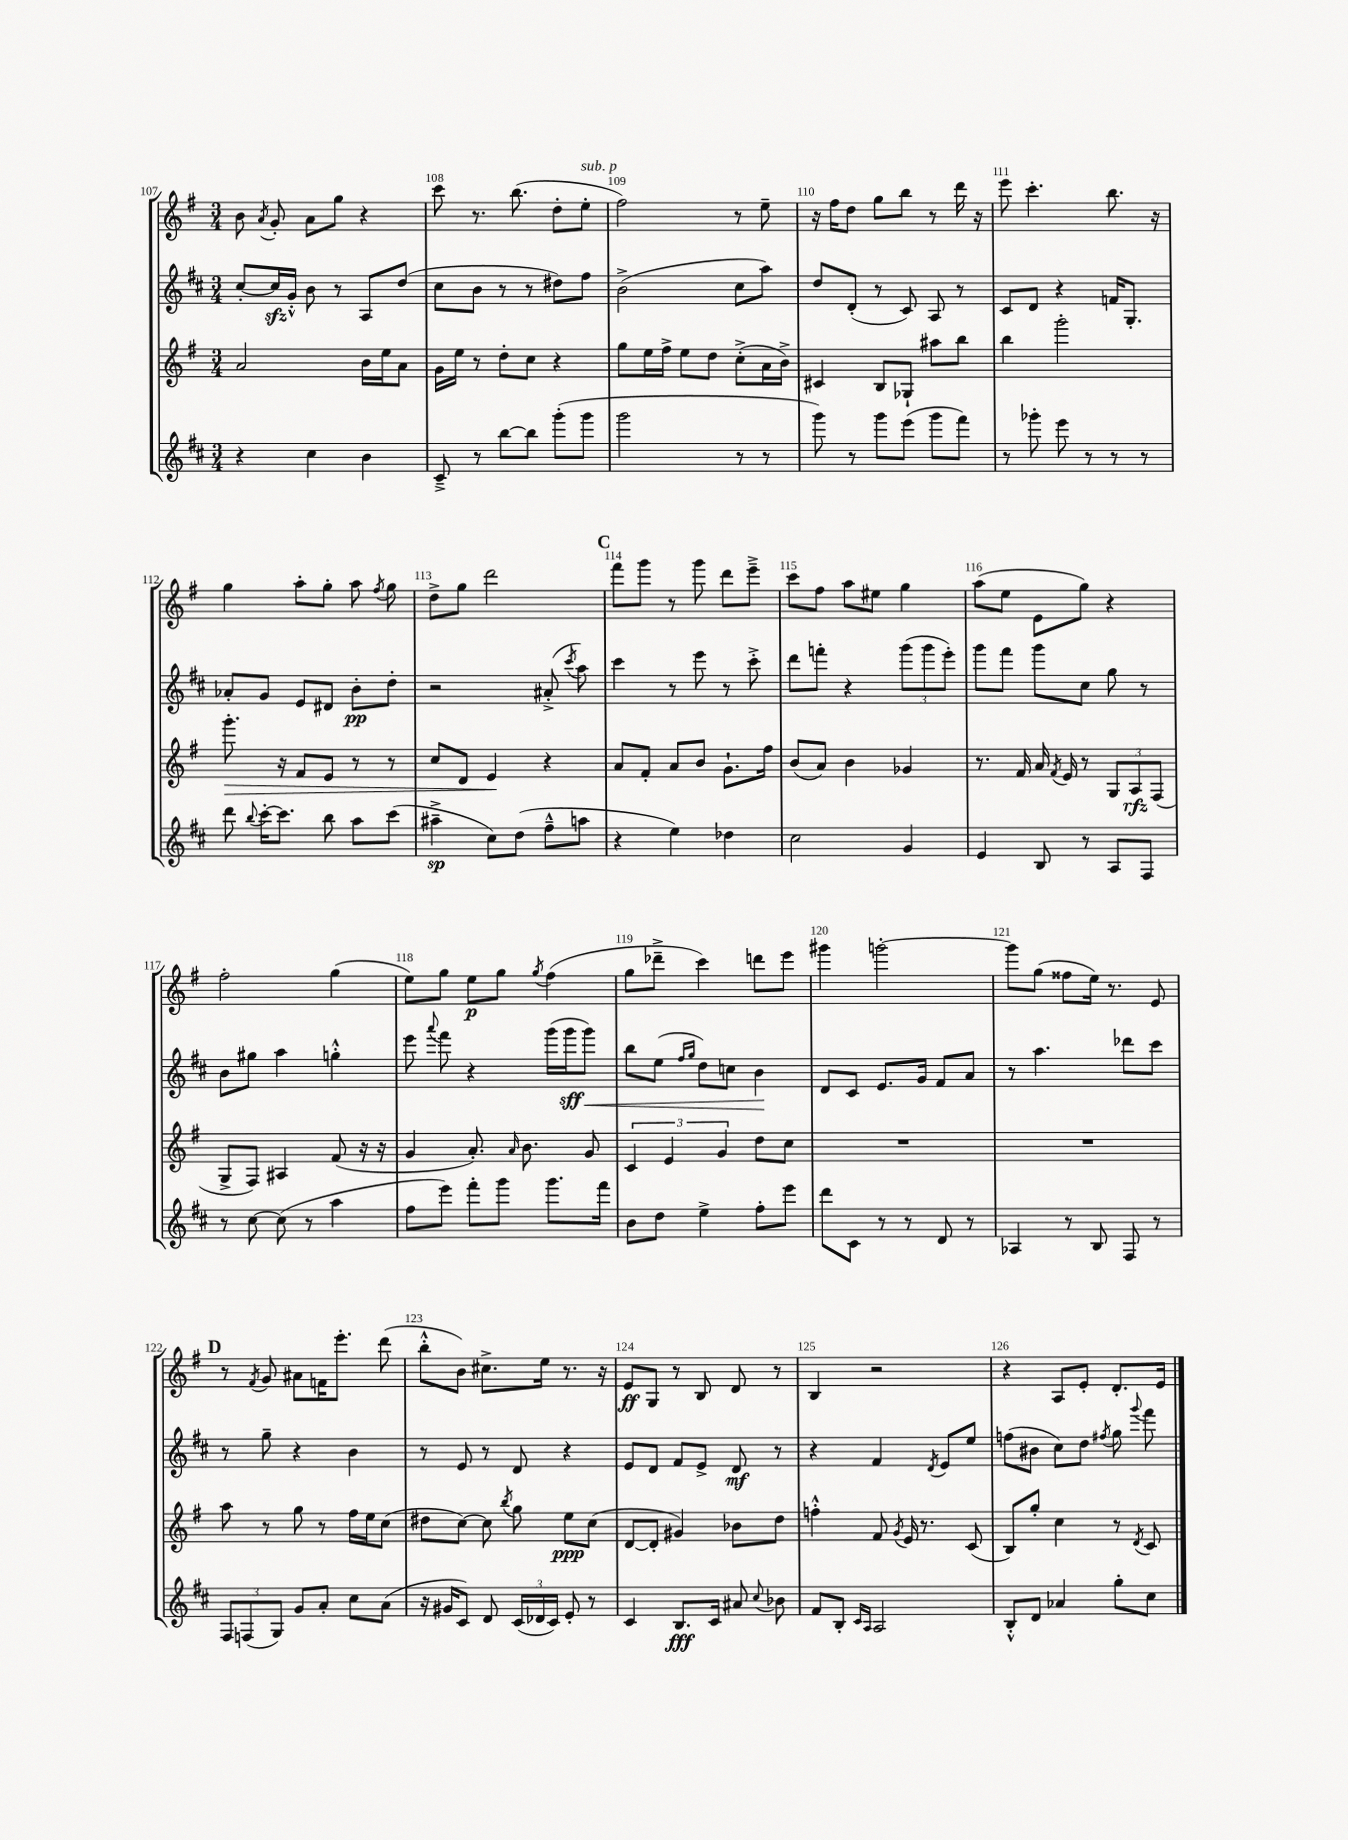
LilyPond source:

<<
\new StaffGroup <<
\new Staff = "s0" {
    \clef treble \key g \major \numericTimeSignature \time 3/4
    \autoBeamOff b'8 \acciaccatura { a'8 } g'8-. a'8[ g''8] r4 |
    c'''8 r8. b''8.( d''8[-. e''8]-.^\markup { \italic "sub. p" } |
    fis''2) r8 e''8-- |
    r16 fis''16[ d''8] g''8[ b''8] r8 d'''16 r16 |
    e'''8 c'''4.-. b''8. r16 |
    g''4 a''8[-. g''8]-. a''8 \acciaccatura { fis''8 } g''8 |
    d''8[-> g''8] d'''2 |
    \mark \markup { \bold "C" } fis'''8[ g'''8] r8 g'''8 d'''8[ e'''8]---> |
    c'''8[ fis''8] a''8[ eis''8] g''4 |
    a''8[( e''8] e'8[ g''8]) r4 |
    fis''2-. g''4( |
    e''8[) g''8] e''8[\p g''8] \acciaccatura { g''8 } fis''4( |
    g''8[ des'''8]---> c'''4) d'''8[ e'''8] |
    gis'''4 g'''2~-. |
    g'''8[ g''8]( fisis''8[ e''16]) r8. e'8 |
    \mark \markup { \bold "D" } r8 \acciaccatura { fis'8 } g'8 ais'8[ f'16 e'''8.]-. d'''8( |
    b''8[-.-^ b'8]) cis''8.[-> e''16] r8. r16 |
    e'8[\ff g8] r8 b8 d'8 r8 |
    b4 r2 |
    r4 a8[ e'8]-. d'8.[-. e'16] \bar "|." |
}
\new Staff = "s1" {
    \clef treble \key d \major \numericTimeSignature \time 3/4
    \autoBeamOff cis''8[~-. cis''16\sfz g'16]-.-^ b'8 r8 a8[ d''8]( |
    cis''8[ b'8] r8 r8 dis''8[) fis''8] |
    b'2->( cis''8[ a''8]) |
    d''8[ d'8]-.( r8 cis'8) a8 r8 |
    cis'8[ d'8] r4 f'16[ g8.]-. |
    aes'8[-. g'8] e'8[ dis'8] b'8[-.\pp d''8]-. |
    r2 ais'8-.->( \acciaccatura { cis'''8 } a''8) |
    \mark \markup { \bold "C" } cis'''4 r8 e'''8 r8 cis'''8-.-> |
    d'''8[ f'''8]-. r4 \tuplet 3/2 { g'''8[( g'''8 e'''8]-.) } |
    g'''8[ fis'''8] g'''8[ cis''8] g''8 r8 |
    b'8[ gis''8] a''4 g''4-.-^ |
    e'''8 \appoggiatura { a'''8 } fis'''8 r4 g'''16[( g'''16\sff g'''8]\<) |
    b''8[ e''8]( \grace { fis''16[ g''16] } d''8[) c''8] b'4\! |
    d'8[ cis'8] e'8.[ g'16] fis'8[ a'8] |
    r8 a''4. des'''8[ cis'''8] |
    \mark \markup { \bold "D" } r8 g''8-- r4 b'4 |
    r8 e'8 r8 d'8 r4 |
    e'8[ d'8] fis'8[ e'8]-> d'8\mf r8 |
    r4 fis'4 \acciaccatura { d'8 } e'8[ e''8] |
    f''8[( bis'8] cis''8[) d''8] \acciaccatura { fis''8 } g''8 \appoggiatura { g'''8 } fis'''8 \bar "|." |
}
\new Staff = "s2" {
    \clef treble \key g \major \numericTimeSignature \time 3/4
    \autoBeamOff a'2 b'16[ e''16 a'8] |
    g'16[ e''16] r8 d''8[-. c''8] r4 |
    g''8[ e''16 fis''16]-> e''8[ d''8] c''8[-.->( a'16 b'16]->) |
    cis'4 b8[ ges8]-! ais''8[ b''8] |
    b''4 g'''2-. |
    g'''8.-.\> r16 fis'8[ e'8] r8 r8 |
    c''8[ d'8] e'4\! r4 |
    \mark \markup { \bold "C" } a'8[ fis'8]-. a'8[ b'8] g'8.[-! fis''16] |
    b'8[( a'8]) b'4 ges'4 |
    r8. fis'16 a'16 \acciaccatura { fis'8 } e'16 r8 \tuplet 3/2 { g8[ a8\rfz fis8]( } |
    g8[-> fis8]) ais4 fis'8( r16 r16 |
    g'4 a'8.-.) \grace { a'16 } b'8. g'8 |
    \tuplet 3/2 { c'4 e'4 g'4 } d''8[ c''8] |
    R2. |
    R2. |
    \mark \markup { \bold "D" } a''8 r8 g''8 r8 fis''16[ e''16 c''8]( |
    dis''8[ c''8]~) c''8 \acciaccatura { b''8 } g''8 e''8[\ppp c''8]( |
    d'8[~ d'8]-. gis'4) bes'8[ d''8] |
    f''4-.-^ fis'8 \acciaccatura { g'8 } e'16 r8. c'8( |
    b8[) g''8]-. c''4 r8 \acciaccatura { d'8 } c'8 \bar "|." |
}
\new Staff = "s3" {
    \clef treble \key d \major \numericTimeSignature \time 3/4
    \autoBeamOff r4 cis''4 b'4 |
    cis'8---> r8 b''8[~ b''8] g'''8[-.( g'''8] |
    g'''2 r8 r8 |
    g'''8) r8 g'''8[ e'''8]( g'''8[ fis'''8]) |
    r8 ges'''8-. e'''8 r8 r8 r8 |
    d'''8 \appoggiatura { b''8 } cis'''16[~-. cis'''8.] b''8 a''8[ cis'''8]( |
    ais''4--->\sp cis''8[) d''8]( fis''8[---^ a''8] |
    \mark \markup { \bold "C" } r4 e''4) des''4 |
    cis''2 g'4 |
    e'4 b8 r8 a8[ fis8] |
    r8 cis''8~ cis''8( r8 a''4 |
    fis''8[ e'''8]) fis'''8[-. g'''8] g'''8.[ fis'''16] |
    b'8[ d''8] e''4-> fis''8[-. e'''8] |
    d'''8[ cis'8] r8 r8 d'8 r8 |
    aes4 r8 b8 fis8 r8 |
    \mark \markup { \bold "D" } \tuplet 3/2 { fis8[ f8( g8]) } g'8[ a'8]-. cis''8[ a'8]( |
    r16 gis'16[ cis'8]) d'8 \tuplet 3/2 { cis'16[( des'16 cis'16]) } e'8-. r8 |
    cis'4 b8.[\fff cis'16] ais'8 \appoggiatura { cis''8 } bes'8 |
    fis'8[ b8]-. \grace { cis'16[ a16] } a2 |
    b8[-.-^ d'8] aes'4 g''8[-. cis''8] \bar "|." |
}
>>
>>
\layout { \context { \Score currentBarNumber = #107 \override BarNumber.break-visibility = ##(#f #t #t) barNumberVisibility = #all-bar-numbers-visible } }
